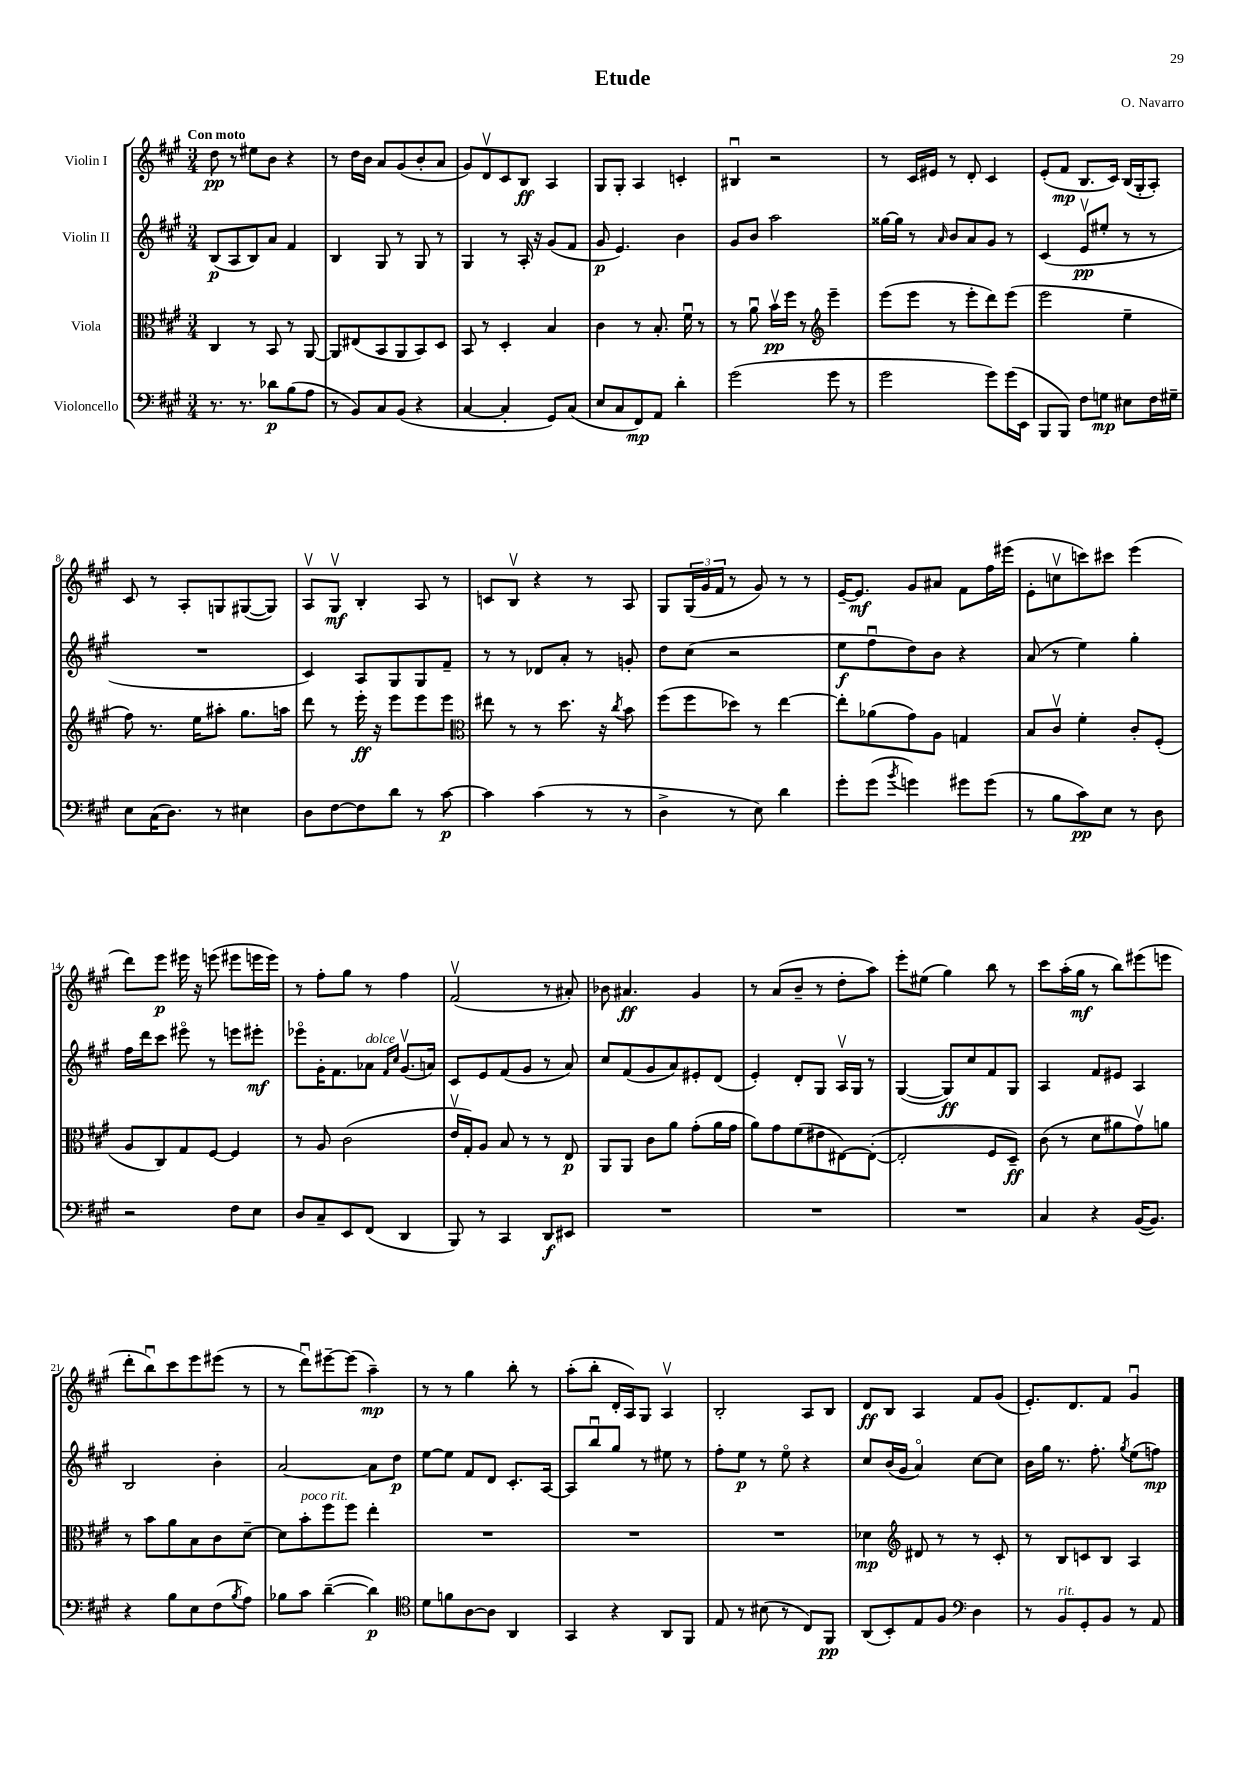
\header { title = "Etude" composer = "O. Navarro" }
<<
\new StaffGroup <<
\new Staff = "s0" \with { instrumentName = "Violin I" } {
    \clef treble \key a \major \numericTimeSignature \time 3/4 \tempo "Con moto"
    d''8\pp r8 eis''8 b'8 r4 |
    r8 d''16 b'16 a'8 gis'8( b'8-. a'8 |
    gis'8) d'8\upbow cis'8 b8\ff a4 |
    gis8 gis8-. a4 c'4-. |
    bis4\downbow r2 |
    r8 cis'16 eis'16 r8 d'8-. cis'4 |
    e'8-.( fis'8\mp b8. cis'16) b16( gis16-. a8-.) |
    cis'8 r8 a8-. g8 gis8~( gis8) |
    a8\upbow gis8\upbow\mf b4-. a8 r8 |
    c'8 b8\upbow r4 r8 a8 |
    gis8 \tuplet 3/2 { gis16( gis'16 fis'16 } r8 gis'8) r8 r8 |
    e'16~-- e'8.\mf gis'8 ais'8 fis'8 fis''16 eis'''16( |
    e'8-. c''8\upbow c'''8) cis'''8 e'''4( |
    d'''8) e'''8\p eis'''16 r16 e'''8( eis'''8 e'''16 e'''16) |
    r8 fis''8-. gis''8 r8 fis''4 |
    fis'2\upbow( r8 ais'8-.) |
    bes'8 ais'4.\ff gis'4 |
    r8 a'8( b'8-- r8 d''8-. a''8) |
    e'''8-. eis''8( gis''4) b''8 r8 |
    cis'''8 a''16-.( gis''16\mf r8 b''8) eis'''8( e'''8 |
    d'''8-. b''8\downbow) cis'''8 e'''8 eis'''8( r8 |
    r8 d'''8\downbow) eis'''8~-- eis'''8( a''4--\mp) |
    r8 r8 gis''4 b''8-. r8 |
    a''8-.( b''8-. d'16-. a16) gis8 a4\upbow |
    b2-. a8 b8 |
    d'8\ff b8 a4 fis'8 gis'8( |
    e'8.-.) d'8. fis'8 gis'4\downbow \bar "|." |
}
\new Staff = "s1" \with { instrumentName = "Violin II" } {
    \clef treble \key a \major \numericTimeSignature \time 3/4
    b8\p( a8 b8) a'8 fis'4 |
    b4 gis8 r8 gis8 r8 |
    gis4 r8 a16-. r16 gis'8( fis'8 |
    gis'8\p e'4.) b'4 |
    gis'8 b'8 a''2 |
    gisis''16~ gisis''16 r8 \grace { a'16 } b'8 a'8 gis'8 r8 |
    cis'4( e'8\upbow\pp eis''8-. r8 r8 |
    R2. |
    cis'4) a8 gis8 gis8 fis'8-- |
    r8 r8 des'8 a'8-. r8 g'8-. |
    d''8 cis''8( r2 |
    e''8\f fis''8\downbow d''8) b'8 r4 |
    a'8( r8 e''4) gis''4-. |
    fis''16 d'''16 cis'''8 eis'''8\flageolet r8 e'''8 eis'''8-.\mf |
    ees'''8\flageolet gis'16-. fis'8. aes'8^\markup { \italic "dolce" } \grace { fis'16 cis''16 } gis'8.\upbow( a'16) |
    cis'8 e'8 fis'8( gis'8 r8 a'8) |
    cis''8 fis'8( gis'8 a'8) eis'8-. d'8( |
    e'4-.) d'8-. gis8 a16\upbow gis16 r8 |
    gis4~( gis8\ff) cis''8 fis'8 gis8 |
    a4 fis'8 eis'8 a4 |
    b2 b'4-. |
    a'2~ a'8 d''8\p |
    e''8~ e''8 fis'8 d'8 cis'8.-. a16~ |
    a8 b''8\downbow gis''8 r8 eis''8 r8 |
    fis''8-. e''8\p r8 e''8\flageolet r4 |
    cis''8 b'16( gis'16 a'4\flageolet) cis''8~ cis''8 |
    b'16 gis''16 r8. fis''8.-. \acciaccatura { gis''8 } e''8( f''8\mp) \bar "|." |
}
\new Staff = "s2" \with { instrumentName = "Viola" } {
    \clef alto \key a \major \numericTimeSignature \time 3/4
    cis4 r8 b,8 r8 a,8~ |
    a,8 eis8( b,8 a,8 b,8) d8 |
    b,8 r8 d4-. b4 |
    cis'4 r8 b8.-. fis'16\downbow r8 |
    r8 a'8\downbow b'16\upbow\pp fis''16 r8 \clef treble e'''4-- |
    e'''8( e'''8 r8 e'''8-. d'''8) e'''8( |
    e'''2 e''4-- |
    fis''8) r8. e''16 ais''8-. gis''8. a''16 |
    d'''8 r8 e'''16-.\ff r16 e'''8 e'''8 e'''8 |
    \clef alto eis''8 r8 r8 d''8. r16 \acciaccatura { cis''8 } b'8 |
    fis''8( fis''8 des''8) r8 e''4~ |
    e''8-. aes'8( gis'8) a8 g4 |
    b8 cis'8\upbow fis'4-. cis'8-. fis8-.( |
    a8 cis8) gis8 fis8~ fis4 |
    r8 a8 cis'2( |
    e'16\upbow gis16-.) a8 b8 r8 r8 e8\p |
    a,8 a,8 cis'8 a'8 gis'8-.( a'16 gis'16 |
    a'8) gis'8 fis'8( eis'8 eis8~) eis8~-.( |
    eis2-. fis8 d8--\ff) |
    cis'8( r8 d'8 ais'8 gis'8\upbow) a'8 |
    r8 b'8 a'8 b8 cis'8 d'8~-- |
    d'8 b'8-.^\markup { \italic "poco rit." } fis''8 fis''8 e''4-. |
    R2. |
    R2. |
    R2. |
    des'4\mp \clef treble dis'8 r8 r8 cis'8-. |
    r8 b8 c'8 b8 a4 \bar "|." |
}
\new Staff = "s3" \with { instrumentName = "Violoncello" } {
    \clef bass \key a \major \numericTimeSignature \time 3/4
    r8. r8. des'8\p b8( a8 |
    r8 b,8) cis8 b,8( r4 |
    cis4~ cis4-. gis,8) cis8( |
    e8 cis8 fis,8\mp) a,8 d'4-. |
    gis'2( gis'8 r8 |
    gis'2 gis'8) gis'16( e,16 |
    b,,8 b,,8) fis8 g8\mp eis8 fis16 gis16-- |
    e8 cis16( d8.) r8 eis4 |
    d8 fis8~ fis8 d'8 r8 cis'8~\p |
    cis'4 cis'4( r8 r8 |
    d4-> r8 e8) d'4 |
    gis'8-. gis'8( \acciaccatura { b'8 } g'4) gis'8 gis'8( |
    r8 b8 cis'8\pp) e8 r8 d8 |
    r2 fis8 e8 |
    d8 cis8-- e,8 fis,8( d,4 |
    b,,8) r8 cis,4 d,8\f eis,8 |
    R2. |
    R2. |
    R2. |
    cis4 r4 b,16~( b,8.) |
    r4 b8 e8 fis8( \acciaccatura { b8 } a8) |
    bes8 cis'8 d'4~--( d'4\p) |
    \clef tenor d'8 f'8 a8~ a8 a,4 |
    gis,4 r4 a,8 fis,8 |
    e8 r8 bis8( r8 cis8) fis,8\pp |
    a,8( b,8-.) e8 fis8 \clef bass d4 |
    r8 b,8^\markup { \italic "rit." } gis,8-. b,8 r8 a,8 \bar "|." |
}
>>
>>
